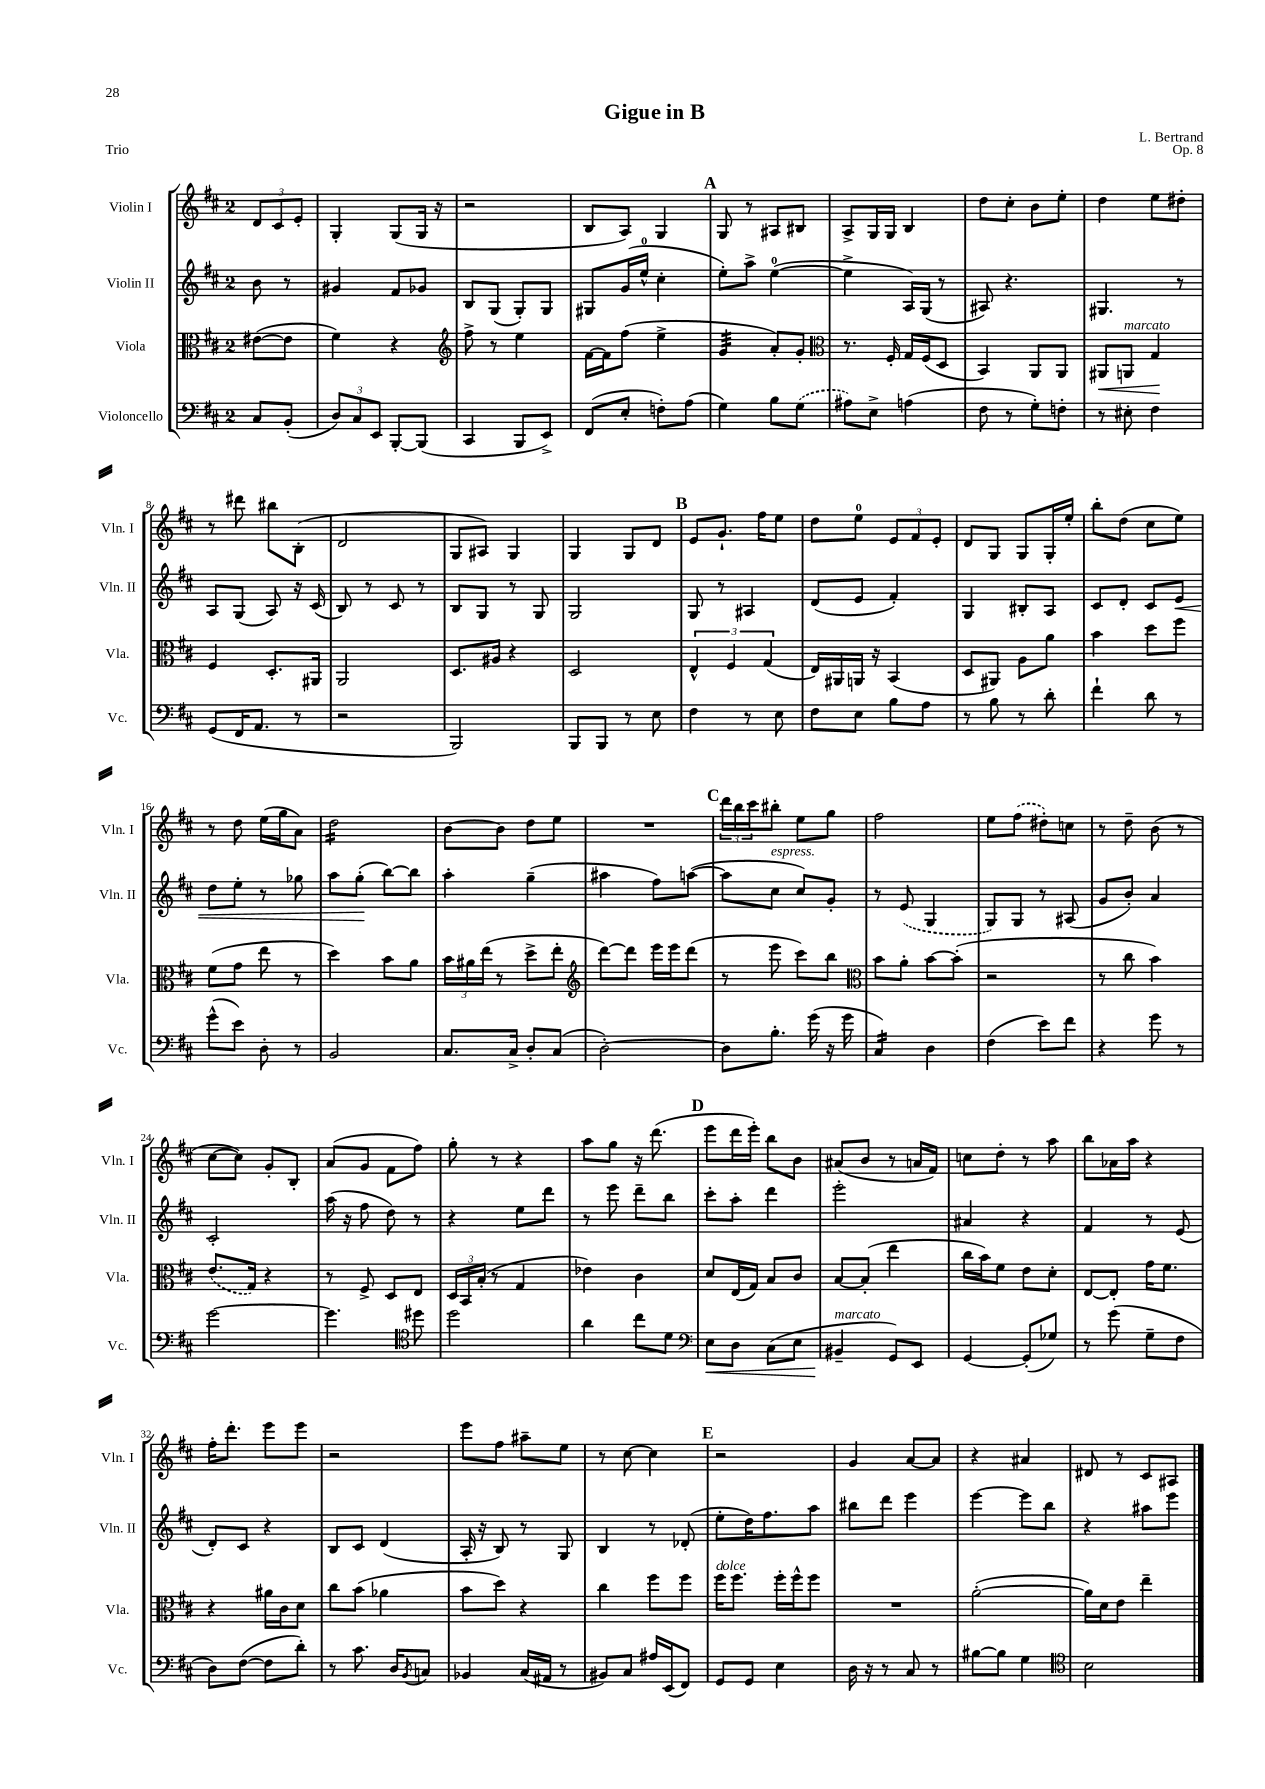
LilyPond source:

\header { title = "Gigue in B" composer = "L. Bertrand" opus = "Op. 8" piece = "Trio" }
<<
\new StaffGroup <<
\new Staff = "s0" \with { instrumentName = "Violin I" shortInstrumentName = "Vln. I" } {
    \clef treble \key d \major \once \override Staff.TimeSignature.style = #'single-digit \time 2/4 \partial 4
    \tuplet 3/2 { d'8 cis'8 e'8-. } |
    g4-. g8( g16 r16 |
    r2 |
    b8 a8) g4 |
    \mark \markup { \bold "A" } g8 r8 ais8 bis8 |
    a8-> g16 g16 b4 |
    d''8 cis''8-. b'8 e''8-. |
    d''4 e''8 dis''8-. |
    r8 dis'''8 bis''8 b8-.( |
    d'2 |
    g8 ais8) g4 |
    g4 g8 d'8 |
    \mark \markup { \bold "B" } e'8 g'8.-! fis''16 e''8 |
    d''8 e''8-0 \tuplet 3/2 { e'8 fis'8 e'8-. } |
    d'8 g8 g8 g16-. e''16-. |
    b''8-. d''8( cis''8 e''8) |
    r8 d''8 e''16( g''16 a'8) |
    d''2:16 |
    b'8~ b'8 d''8 e''8 |
    R2 |
    \mark \markup { \bold "C" } \tuplet 3/2 { d'''16 b''16 cis'''16 } bis''8-. e''8 g''8 |
    fis''2 |
    e''8 \once \slurDashed fis''8( dis''8-.) c''8 |
    r8 d''8-- b'8( r8 |
    cis''8~ cis''8) g'8-. b8-. |
    a'8( g'8 fis'8 fis''8) |
    g''8-. r8 r4 |
    a''8 g''8 r16 d'''8.( |
    \mark \markup { \bold "D" } e'''8 d'''16 e'''16-.) b''8 b'8 |
    ais'8( b'8 r8 a'16 fis'16) |
    c''8 d''8-. r8 a''8 |
    b''8 aes'16 a''16 r4 |
    fis''16-. d'''8.-. e'''8 e'''8 |
    r2 |
    e'''8 fis''8 ais''8-- e''8 |
    r8 cis''8~ cis''4 |
    \mark \markup { \bold "E" } r2 |
    g'4 a'8~ a'8 |
    r4 ais'4 |
    dis'8 r8 cis'8 ais8 \bar "|." |
}
\new Staff = "s1" \with { instrumentName = "Violin II" shortInstrumentName = "Vln. II" } {
    \clef treble \key d \major \once \override Staff.TimeSignature.style = #'single-digit \time 2/4 \partial 4
    b'8 r8 |
    gis'4 fis'8 ges'8 |
    b8 g8( g8-.) g8 |
    gis8 g'16( e''16-0-^ cis''4-. |
    \mark \markup { \bold "A" } e''8-.) a''8-> e''4-0~( |
    e''4-> a16) g16( r8 |
    ais8) r4. |
    gis4. r8 |
    a8 g8( a8) r16 cis'16( |
    b8) r8 cis'8 r8 |
    b8 g8 r8 g8 |
    g2 |
    \mark \markup { \bold "B" } g8 r8 ais4 |
    d'8( e'8 fis'4-.) |
    g4 bis8-. a8 |
    cis'8 d'8-. cis'8 e'8\< |
    d''8 e''8-. r8 ges''8 |
    a''8 g''8-.\!( b''8~) b''8 |
    a''4-. g''4--( |
    ais''4 fis''8) a''8~( |
    \mark \markup { \bold "C" } a''8 cis''8^\markup { \italic "espress." } cis''8) g'8-. |
    r8 \once \slurDashed e'8( g4 |
    g8) g8 r8 ais8( |
    g'8 b'8-.) a'4 |
    cis'2-. |
    a''16( r16 fis''8 d''8) r8 |
    r4 e''8 d'''8 |
    r8 e'''8 d'''8-- b''8 |
    \mark \markup { \bold "D" } cis'''8-. a''8-. d'''4 |
    e'''2-. |
    ais'4 r4 |
    fis'4 r8 e'8( |
    d'8-.) cis'8 r4 |
    b8 cis'8 d'4( |
    a16-. r16 b8) r8 g8 |
    b4 r8 des'8-.( |
    \mark \markup { \bold "E" } e''8-. d''16) fis''8. a''8 |
    bis''8 d'''8 e'''4 |
    e'''4~ e'''8 b''8 |
    r4 ais''8 e'''8 \bar "|." |
}
\new Staff = "s2" \with { instrumentName = "Viola" shortInstrumentName = "Vla." } {
    \clef alto \key d \major \once \override Staff.TimeSignature.style = #'single-digit \time 2/4 \partial 4
    eis'8~( eis'8 |
    fis'4) r4 |
    \clef treble fis''8-> r8 e''4 |
    fis'16~ fis'16 fis''8( e''4-> |
    \mark \markup { \bold "A" } g'4:32 a'8-.) g'8-. |
    \clef alto r8. fis16-. g16 fis16( d8 |
    b,4) a,8 a,8 |
    ais,8\< a,8^\markup { \italic "marcato" } g4\! |
    fis4 d8.-. ais,16 |
    a,2 |
    d8. ais16 r4 |
    d2 |
    \mark \markup { \bold "B" } \tuplet 3/2 { e4-^ fis4 g4( } |
    e16) ais,16 a,16 r16 b,4( |
    d8 ais,8) a8 a'8 |
    b'4 d''8 fis''8 |
    fis'8( g'8 e''8 r8 |
    d''4) b'8 a'8 |
    \tuplet 3/2 { b'16 ais'16 e''16( } r8 d''8-> e''8-. |
    \clef treble d'''8~) d'''8 e'''16 e'''16 d'''8( |
    \mark \markup { \bold "C" } r8 e'''8 cis'''8) b''8 |
    \clef alto b'8 a'8-. b'8~ b'8-.( |
    r2 |
    r8 cis''8 b'4) |
    \once \slurDashed e'8.( g16) r4 |
    r8 fis8-> d8 e8 |
    \tuplet 3/2 { d16 b,16 b16-.( } r8 g4 |
    ees'4) cis'4 |
    \mark \markup { \bold "D" } d'8 e16( g16) b8 cis'8 |
    b8~ b8-.( e''4 |
    cis''16 b'16) fis'8 e'8 d'8-. |
    e8~ e8-. g'16 fis'8. |
    r4 ais'16 cis'16 d'8 |
    cis''8 b'8( aes'4 |
    b'8 d''8) r4 |
    cis''4 fis''8 fis''8 |
    \mark \markup { \bold "E" } fis''16^\markup { \italic "dolce" } fis''8. fis''16-. fis''16-^ fis''8 |
    R2 |
    a'2~-.( |
    a'16) d'16 e'8 e''4-- \bar "|." |
}
\new Staff = "s3" \with { instrumentName = "Violoncello" shortInstrumentName = "Vc." } {
    \clef bass \key d \major \once \override Staff.TimeSignature.style = #'single-digit \time 2/4 \partial 4
    cis8 b,8-.( |
    \tuplet 3/2 { d8) cis8 e,8 } b,,8~-. b,,8( |
    cis,4 b,,8 e,8->) |
    fis,8( e8-. f8-.) a8( |
    \mark \markup { \bold "A" } g4) b8 \once \slurDashed g8( |
    ais8) e8-> a4( |
    fis8 r8 g8-.) f8-. |
    r8 eis8-. fis4 |
    g,8( fis,16 a,8. r8 |
    r2 |
    b,,2) |
    b,,8 b,,8 r8 e8 |
    \mark \markup { \bold "B" } fis4 r8 e8 |
    fis8 e8 b8 a8 |
    r8 b8 r8 d'8-. |
    fis'4-! d'8 r8 |
    g'8-^( e'8) d8-. r8 |
    b,2 |
    cis8. cis16-> d8-. cis8( |
    d2~-.) |
    \mark \markup { \bold "C" } d8 b8.-. g'16( r16 g'16 |
    cis4:16) d4 |
    fis4( e'8) fis'8 |
    r4 g'8 r8 |
    g'2~ |
    g'4. \clef tenor dis''8 |
    d''2 |
    a'4 cis''8 d'8 |
    \mark \markup { \bold "D" } \clef bass e8\< d8 cis8( e8 |
    bis,4--\!^\markup { \italic "marcato" } g,8) e,8 |
    g,4~ g,8-.( ges8) |
    r8 g'8( g8-- fis8 |
    d8) fis8~( fis8 d'8-.) |
    r8 cis'8. d16 \acciaccatura { b,8 } c8 |
    bes,4 cis16( ais,16 r8 |
    bis,8) cis8 ais16 e,16( fis,8) |
    \mark \markup { \bold "E" } g,8 g,8 e4 |
    d16 r16 r8 cis8 r8 |
    bis8~ bis8 g4 |
    \clef tenor b2 \bar "|." |
}
>>
>>
